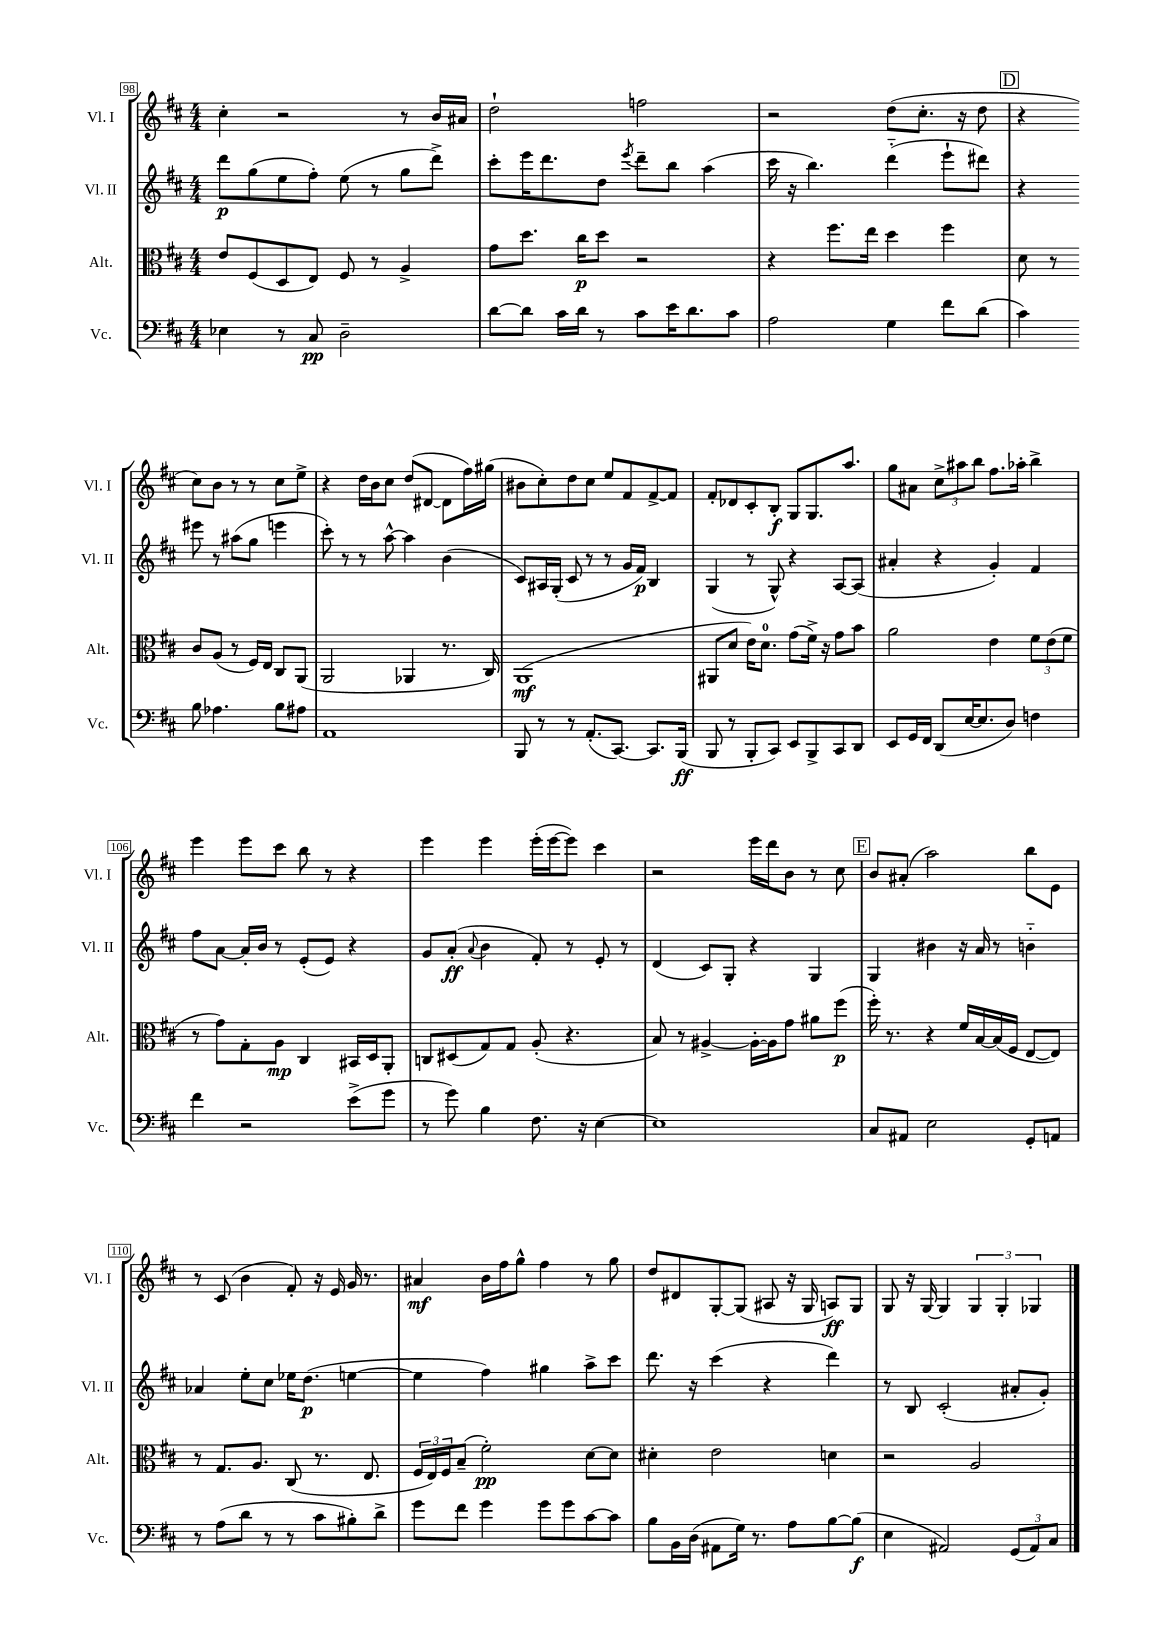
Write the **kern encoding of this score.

**kern	**kern	**kern	**kern
*staff4	*staff3	*staff2	*staff1
*clefF4	*clefC3	*clefG2	*clefG2
*k[f#c#]	*k[f#c#]	*k[f#c#]	*k[f#c#]
*M4/4	*M4/4	*M4/4	*M4/4
4E-	8e	8ddd	4cc#'
.	(8F#	(8gg	.
8r	8D	8ee	2r
8C#	8E)	8ff#')	.
2D~	8F#	(8ee	.
.	8r	8r	.
.	4A^	8gg	8r
.	.	8ddd^)	16b
.	.	.	16a#
=	=	=	=
[8d	8g	8ccc#'	2dd`
8d]	8.dd	16eee	.
.	.	8.ddd	.
16c#	.	.	.
16d	16cc#	.	.
8r	8dd	8dd	.
.	.	8qeee	.
8c#	2r	8ddd~	2ff
16e	.	8bb	.
8.d	.	.	.
.	.	(4aa	.
8c#	.	.	.
=	=	=	=
2A	4r	16ccc#	2r
.	.	16r	.
.	.	4.bb)	.
.	8.ff#	.	.
.	16ee	.	.
4G	4dd	(4ddd'~	(8dd
.	.	.	8.cc#'
8f#	4ff#	8eee`	.
.	.	.	16r
(8d	.	8ddd#)	8dd
=	=	=	=
4c#)	8d	4r	4r
.	8r	.	.
8B	8c#	8eee#	8cc#)
4.A-	(8A	8r	8b
.	8r	(8aa#	8r
.	16F#)	8gg	8r
.	16E	.	.
8B	8C#	4eee	8cc#
8A#	(8AA	.	8ee^
=	=	=	=
1AA	2AA	8ccc#')	4r
.	.	8r	.
.	.	8r	16dd
.	.	.	16b
.	.	[8aa^^	8cc#
.	4AA-	4aa]	(8dd
.	.	.	[8d#
.	8.r	(4b	8d#]
.	.	.	16ff#)
.	16C#)	.	(16gg#
=	=	=	=
8BBB	(1AA	8c#)	8b#
8r	.	16A#	8cc#')
.	.	(16G'	.
8r	.	8c#	8dd
(8.AA'	.	8r	8cc#
.	.	8r	8ee
[8.CC#)	.	.	.
.	.	16g	8f#
.	.	16f#)	.
8.CC#]	.	4B	[8f#^
.	.	.	8f#]
(16BBB	.	.	.
=	=	=	=
8BBB	8AA#	(4G	8f#'
8r	8d	.	8d-
8BBB'	16e)	8r	8c#'
.	8.d	.	.
8CC#)	.	8G^^)	8B'
8EE	(8g	4r	8G
8BBB^	16f#^)	.	8.G
.	16r	.	.
8CC#	8g	[8A	.
.	.	.	8.aa
8DD	8b	(8A]	.
=	=	=	=
8EE	2a	4a#'	8gg
16GG	.	.	8a#
16FF#	.	.	.
(8DD	.	4r	12cc#^
.	.	.	12aa#
[16E	.	.	.
.	.	.	12bb
8.E]	.	.	.
.	4e	4g')	8.ff#
8D)	.	.	.
.	.	.	16aa-'
4F	12f#	4f#	4bb^
.	(12e	.	.
.	12f#	.	.
=	=	=	=
4f#	8r	8ff#	4eee
.	8g)	[8a	.
2r	8G'	16a']	8eee
.	.	16b	.
.	8A	8r	8ccc#
.	4C#	(8e'	8bb
.	.	8e)	8r
(8e^	16BB#	4r	4r
.	16D	.	.
8g	8AA'	.	.
=	=	=	=
8r	8C	8g	4eee
8g)	(8D#	(8a'	.
.	.	8qqa	.
4B	8G)	4b	4eee
.	8G	.	.
8.F#	(8A'	8f#')	(16eee'
.	.	.	[16eee
.	4.r	8r	8eee])
16r	.	.	.
[4E	.	8e'	4ccc#
.	.	8r	.
=	=	=	=
1E]	8B)	(4d	2r
.	8r	.	.
.	[4A#^	8c#)	.
.	.	8G'	.
.	16A#'_	4r	16eee
.	16A#]	.	16ddd
.	8g	.	8b
.	8a#	4G	8r
.	(8ff#	.	8cc#
=	=	=	=
8C#	16ff#')	4G	8b
.	8.r	.	.
8AA#	.	.	(8a#'
2E	4r	4b#	2aa)
.	16f#	16r	.
.	[16B	16a	.
.	(16B]	8r	.
.	16F#	.	.
8GG'	[8E	4b'~	8bb
8AA	8E])	.	8e
=	=	=	=
8r	8r	4a-	8r
(8A	8.G	.	(8c#
8d	.	8ee'	4b
.	8.A	.	.
8r	.	8cc#	.
8r	(8C#	16ee-	8f#')
.	.	(8.dd	.
8c#	8.r	.	16r
.	.	.	16e
8B#')	.	[4ee	16g
.	8.E	.	8.r
8d^	.	.	.
=	=	=	=
8g	24F#	4ee]	4a#
.	24E)	.	.
.	24F#	.	.
8f#	(8B~	.	.
4g	2f#')	4ff#)	16b
.	.	.	16ff#
.	.	.	8gg^^
8g	.	4gg#	4ff#
8g	.	.	.
[8c#	[8d	8aa^	8r
8c#]	8d]	8ccc#	8gg
=	=	=	=
8B	4d#'	8.ddd	8dd
16BB	.	.	8d#
(16D	.	16r	.
8AA#	2e	(4ccc#	[8G'
16G)	.	.	(8G]
8.r	.	.	.
.	.	4r	8A#
8A	.	.	16r
.	.	.	16G
[8B	4d	4ddd)	8A)
(8B]	.	.	8G
=	=	=	=
4E	2r	8r	8G
.	.	8B	16r
.	.	.	[16G
2AA#)	.	(2c#'	4G]
.	2A	.	6G
.	.	.	6G'
(12GG	.	8a#'	.
12AA#)	.	.	6G-
.	.	8g')	.
12C#	.	.	.
==	==	==	==
*-	*-	*-	*-
